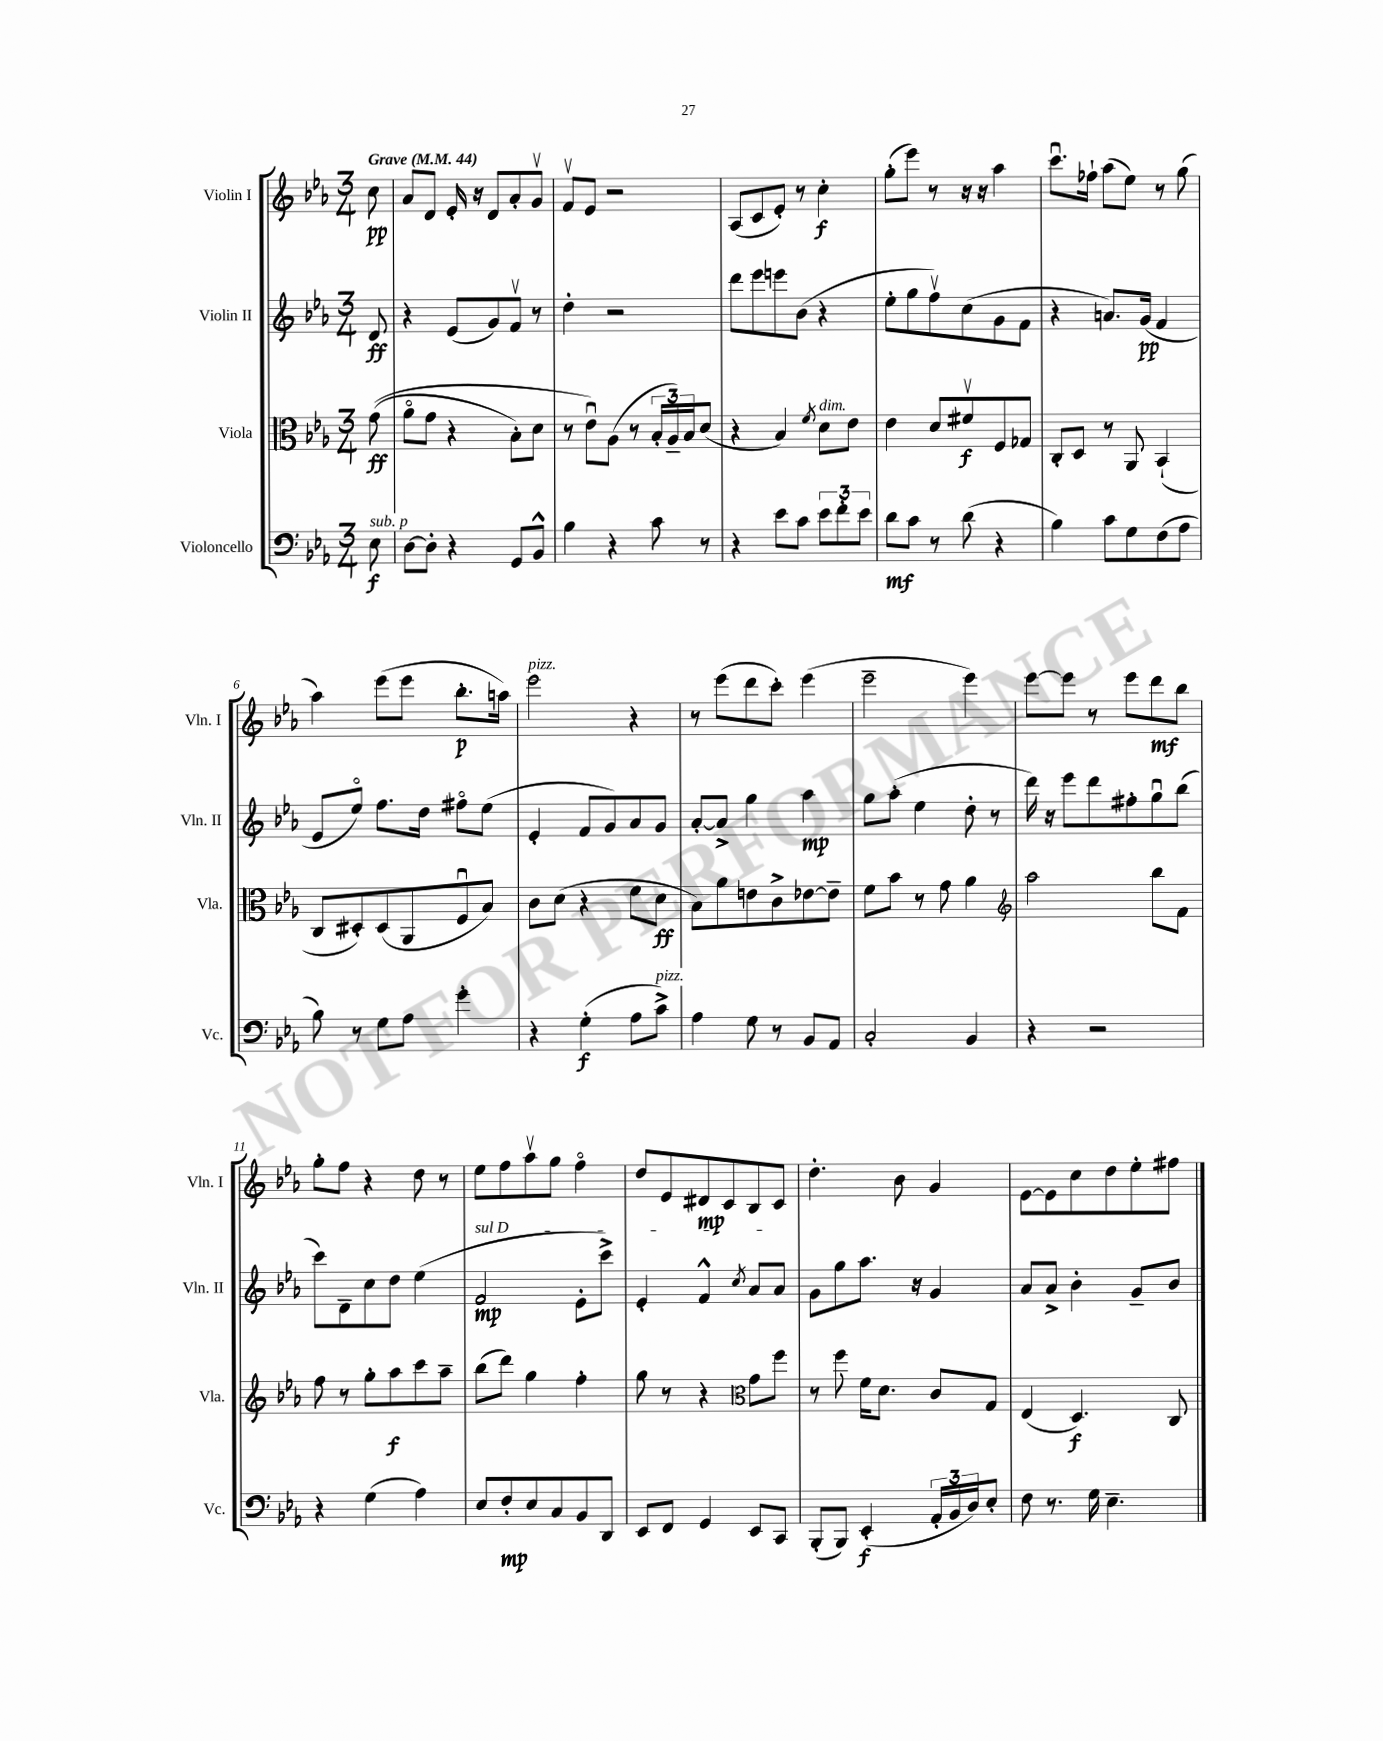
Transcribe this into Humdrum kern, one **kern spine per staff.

**kern	**dynam	**kern	**dynam	**kern	**dynam	**kern	**dynam
*part4	*part4	*part3	*part3	*part2	*part2	*part1	*part1
*staff4	*staff4	*staff3	*staff3	*staff2	*staff2	*staff1	*staff1
*I"Violoncello	*	*I"Viola	*	*I"Violin II	*	*I"Violin I	*
*I'Vc.	*	*I'Vla.	*	*I'Vln. II	*	*I'Vln. I	*
*clefF4	*	*clefC3	*	*clefG2	*	*clefG2	*
*k[b-e-a-]	*	*k[b-e-a-]	*	*k[b-e-a-]	*	*k[b-e-a-]	*
*M3/4	*	*M3/4	*	*M3/4	*	*M3/4	*
*MM44	*	*MM44	*	*MM44	*	*MM44	*
=	=	=	=	=	=	=	=
!	!	!	!	!	!	!LO:TX:a:B:t=Grave	!
!LO:TX:a:i:t=sub. p	!	!	!	!	!	!	!
8E-\	f	((8g\	ff	8d/	ff	8cc\	pp
=1	=1	=1	=1	=1	=1	=1	=1
[8D\L	.	8a-\L	.	4r	.	8a-/L	.
8D'\J]	.	8g\J	.	.	.	8d/J	.
4r	.	4r	.	(8e-/L	.	16e-'/	.
.	.	.	.	.	.	16r	.
.	.	.	.	8g/)	.	8d/L	.
8GG/L	.	8B-'\L)	.	8fv/J	.	8a-'/	.
8BB-^^/J	.	8d\J	.	8r	.	8gv/J	.
=2	=2	=2	=2	=2	=2	=2	=2
4B-\	.	8r	.	4dd'\	.	8fv/L	.
.	.	8e-u\L)	.	.	.	8e-/J	.
4r	.	(8A-\J	.	2r	.	2r	.
.	.	8r	.	.	.	.	.
8c\	.	24B-'/LL	.	.	.	.	.
.	.	24A-~/)	.	.	.	.	.
.	.	24B-/J	.	.	.	.	.
8r	.	(8d/J	.	.	.	.	.
=3	=3	=3	=3	=3	=3	=3	=3
4r	.	4r	.	8ddd\L	.	(8A-/L	.
.	.	.	.	8eee-\	.	8c/	.
8e-\L	.	4B-/)	.	8eeen\	.	8e-'/J)	.
8c\J	.	.	.	(8b-\J	.	8r	.
.	.	8qf/	.	.	.	.	.
!	!	!LO:TX:a:i:t=dim.	!	!	!	!	!
12e-\L	.	8d\L	.	4r	.	4cc'\	f
12f'\	.	.	.	.	.	.	.
.	.	8e-\J	.	.	.	.	.
12e-\J	.	.	.	.	.	.	.
=4	=4	=4	=4	=4	=4	=4	=4
8d\L	mf	4e-\	.	8ee-'\L	.	(8gg'\L	.
8c\J	.	.	.	8gg\	.	8eee-\J)	.
8r	.	8d/L	.	8ffv\)	.	8r	.
(8d\	.	8f#Xv/	f	(8cc\	.	16r	.
.	.	.	.	.	.	16r	.
4r	.	8F/	.	8g\	.	4aa-\	.
.	.	8G-X/J	.	8f\J	.	.	.
=5	=5	=5	=5	=5	=5	=5	=5
4B-\)	.	8C'/L	.	4r	.	8.cccu\L	.
.	.	8D/J	.	.	.	.	.
.	.	.	.	.	.	16ff-X`\Jk	.
8c\L	.	8r	.	8.an/L)	.	(8aa-\L	.
8G\	.	8AA-/	.	.	.	8ee-\J)	.
.	.	.	.	(16g/Jk	pp	.	.
(8F\	.	(4BB-`/	.	4f/	.	8r	.
8A-\J	.	.	.	.	.	(8gg\	.
!!LO:LB:g=z
=6	=6	=6	=6	=6	=6	=6	=6
8B-\)	.	8C/L	.	8e-/L	.	4aa-\)	.
8r	.	8D#X'/)	.	8ee-/J)	.	.	.
8G\L	.	(8D#/	.	8.ff\L	.	(8eee-\L	.
8A-\J	.	8AA-/	.	.	.	8eee-\J	.
.	.	.	.	16dd\Jk	.	.	.
4g'\	.	8Fu/	.	8ff#X\L	.	8.bb-'\L	p
.	.	8B-/J)	.	(8ee-\J	.	.	.
.	.	.	.	.	.	16aan\Jk)	.
=7	=7	=7	=7	=7	=7	=7	=7
!	!	!	!	!	!	!LO:TX:a:i:t=pizz.	!
4r	.	8c\L	.	4e-'/	.	2eee-\	.
.	.	(8d\J	.	.	.	.	.
(4G'\	f	4r	.	8f/L	.	.	.
.	.	.	.	8g/)	.	.	.
8A-\L	.	8f\L	.	8a-/	.	4r	.
!LO:TX:a:i:t=pizz.	!	!	!	!	!	!	!
8c^\J)	.	8d\J	ff	8g/J	.	.	.
=8	=8	=8	=8	=8	=8	=8	=8
4A-\	.	8B-\L)	.	[8a-'/L	.	8r	.
.	.	8a-\	.	8a-^/J]	.	(8eee-\L	.
8G\	.	8en\	.	4gg\	.	8ddd\	.
8r	.	8c^\	.	.	.	8ccc'\J)	.
8BB-/L	.	[8e-X\	.	4aa-\	mp	(4eee-\	.
8AA-/J	.	8e-~\J]	.	.	.	.	.
=9	=9	=9	=9	=9	=9	=9	=9
2C'/	.	8f\L	.	8gg\L	.	2eee-~\	.
.	.	8b-\J	.	(8aa-'\J	.	.	.
.	.	8r	.	4ee-\	.	.	.
.	.	8g\	.	.	.	.	.
4BB-/	.	4a-\	.	8dd'\	.	4eee-\)	.
.	.	.	.	8r	.	.	.
=10	=10	=10	=10	=10	=10	=10	=10
*	*	*clefG2	*	*	*	*	*
4r	.	2aa-\	.	16ddd\)	.	[8eee-\L	.
.	.	.	.	16r	.	.	.
.	.	.	.	8eee-\L	.	8eee-\J]	.
2r	.	.	.	8ddd\	.	8r	.
.	.	.	.	8ff#X'\	.	8eee-\L	.
.	.	8bb-\L	.	8ggu\	.	8ddd\	mf
.	.	8f\J	.	(8bb-\J	.	8bb-\J	.
!!LO:LB:g=z
=11	=11	=11	=11	=11	=11	=11	=11
4r	.	8ff\	.	8ccc\L)	.	8gg'\L	.
.	.	8r	.	8d~\	.	8ff\J	.
(4G\	.	8gg'\L	.	8cc\	.	4r	.
.	.	8aa-\	f	8dd\J	.	.	.
4A-\)	.	8ccc\	.	(4ee-\	.	8dd\	.
.	.	8aa-~\J	.	.	.	8r	.
=12	=12	=12	=12	=12	=12	=12	=12
!	!	!	!	!LO:TX:a:i:t=sul D	!	!	!
8E-/L	.	(8bb-\L	.	2f/	mp	8ee-\L	.
8F'/	mp	8ddd\J)	.	.	.	8ff\	.
8E-/	.	4gg\	.	.	.	8aa-v\	.
8C/	.	.	.	.	.	8gg\J	.
8BB-/	.	4ff'\	.	8e-'\L	.	4ff\	.
8DD/J	.	.	.	8ccc^\J)	.	.	.
=13	=13	=13	=13	=13	=13	=13	=13
8EE-/L	.	8gg\	.	4e-'/	.	8dd/L	.
8FF/J	.	8r	.	.	.	8e-/	.
4GG/	.	4r	.	4f^^/	.	8d#X/	mp
.	.	.	.	.	.	8c/	.
*	*	*clefC3	*	*	*	*	*
.	.	.	.	8qcc/	.	.	.
8EE-/L	.	8g\L	.	8a-/L	.	8B-/	.
8CC/J	.	8ff\J	.	8a-/J	.	8c/J	.
=14	=14	=14	=14	=14	=14	=14	=14
(8BBB-'/L	.	8r	.	8g\L	.	4.dd'\	.
8BBB-/J)	.	8ff\	.	8gg\	.	.	.
(4EE-'/	f	16f\KL	.	8.aa-\J	.	.	.
.	.	8.d\J	.	.	.	.	.
.	.	.	.	.	.	8b-\	.
.	.	.	.	16r	.	.	.
24AA-'/LL	.	8c/L	.	4g/	.	4g/	.
24BB-/	.	.	.	.	.	.	.
24D/J)	.	.	.	.	.	.	.
8E-'/J	.	8G/J	.	.	.	.	.
=15	=15	=15	=15	=15	=15	=15	=15
8F\	.	(4E-/	.	8a-/L	.	[8e-\L	.
8.r	.	.	.	8a-^/J	.	8e-\]	.
.	.	4.D/)	f	4b-'\	.	8cc\	.
16G\	.	.	.	.	.	.	.
4.E-~\	.	.	.	.	.	8dd\	.
.	.	.	.	8g~/L	.	8ee-'\	.
.	.	8C/	.	8b-/J	.	8ff#X\J	.
==	==	==	==	==	==	==	==
*-	*-	*-	*-	*-	*-	*-	*-
